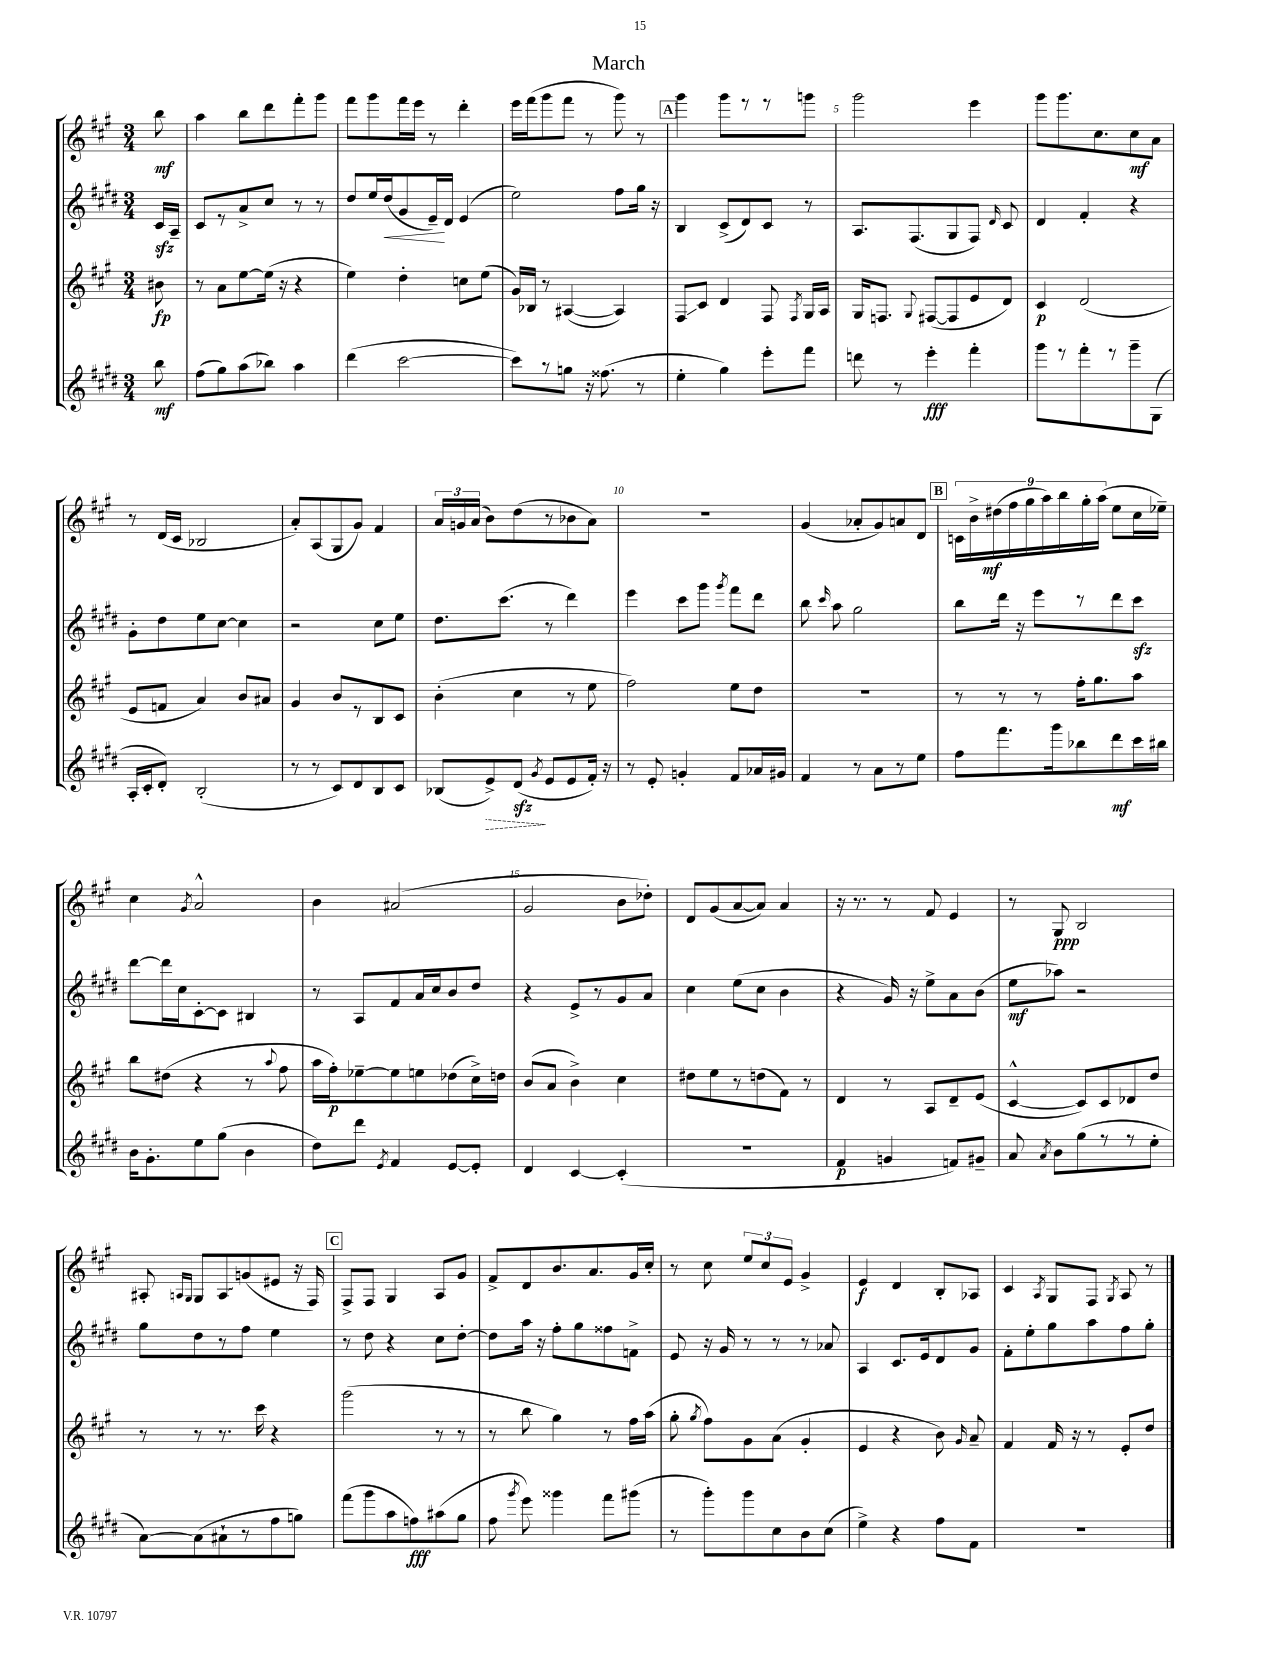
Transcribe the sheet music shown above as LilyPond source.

\header { title = "March" }
<<
\new StaffGroup <<
\new Staff = "s0" {
    \clef treble \key a \major \numericTimeSignature \time 3/4 \partial 8
    \autoBeamOff b''8\mf |
    a''4 b''8[ d'''8 fis'''8-. gis'''8] |
    fis'''8[ gis'''8 fis'''16 e'''16] r8 d'''4-. |
    e'''16[ fis'''16( gis'''8 fis'''8] r8 gis'''8) r8 |
    \mark \markup { \box "A" } gis'''4 gis'''8[ r8 r8 g'''8] |
    gis'''2 e'''4 |
    gis'''8[ gis'''8. cis''8. cis''8\mf a'8] |
    r8 d'16[( cis'16] bes2 |
    a'8[-.) a8( gis8 gis'8]) fis'4 |
    \tuplet 3/2 { a'16[ g'16 a'16]( } b'8[) d''8( r8 bes'8 a'8]) |
    R2. |
    gis'4( aes'8[-. gis'8) a'8 d'8] |
    \mark \markup { \box "B" } \tuplet 9/8 { c'16[ b'16-> dis''16\mf( fis''16 gis''16 a''16) b''16 gis''16-. a''16]( } e''8[ cis''16 ees''16]--) |
    cis''4 \acciaccatura { gis'8 } a'2-^ |
    b'4 ais'2( |
    gis'2 b'8[ des''8]-.) |
    d'8[ gis'8( a'8~ a'8]) a'4 |
    r16 r8. r8 fis'8 e'4 |
    r8 gis8\ppp b2 |
    ais8-. \grace { a16[ gis16] } gis8[ \once \override Glissando.style = #'zigzag a8\glissando g'8( eis'8] r16 fis16) |
    \mark \markup { \box "C" } fis8[-> fis8] gis4 a8[ gis'8] |
    fis'8[-> d'8 b'8. a'8. gis'16 cis''16]-. |
    r8 cis''8 \tuplet 3/2 { e''8[ cis''8 e'8] } gis'4-> |
    e'4\f d'4 b8[-. aes8] |
    cis'4 \acciaccatura { a8 } gis8[ fis8] \acciaccatura { gis8 } a8 r8 \bar "|." |
}
\new Staff = "s1" {
    \clef treble \key e \major \numericTimeSignature \time 3/4 \partial 8
    \autoBeamOff cis'16[\sfz a16]-- |
    cis'8[ r8 a'8-> cis''8] r8 r8 |
    dis''8[ e''16 dis''16\<( gis'8 e'16--\!) dis'16] e'4( |
    e''2) fis''8[ gis''16] r16 |
    \mark \markup { \box "A" } b4 cis'8[->( dis'8) cis'8] r8 |
    a8.[ fis8.( gis8 fis8]) \grace { dis'16 } cis'8 |
    dis'4 fis'4-. r4 |
    gis'8[-. dis''8 e''8 cis''8]~ cis''4 |
    r2 cis''8[ e''8] |
    dis''8.[ cis'''8.]( r8 dis'''4) |
    e'''4 cis'''8[ gis'''8] \acciaccatura { gis'''8 } fis'''8[ dis'''8] |
    b''8 \grace { cis'''16 } a''8 gis''2 |
    \mark \markup { \box "B" } b''8[ dis'''16] r16 e'''8[ r8 dis'''8 cis'''8]\sfz |
    dis'''8[~ dis'''16 cis''16 cis'8~-. cis'8] bis4 |
    r8 a8[ fis'8 a'16 cis''16 b'8 dis''8] |
    r4 e'8[-> r8 gis'8 a'8] |
    cis''4 e''8[( cis''8] b'4 |
    r4 gis'16) r16 e''8[-> a'8 b'8]( |
    e''8[\mf aes''8]) r2 |
    gis''8[ dis''8 r8 fis''8] e''4 |
    \mark \markup { \box "C" } r8 dis''8 r4 cis''8[ dis''8]~-. |
    dis''8[ a''16] r16 fis''8[-. gis''8 fisis''8 f'8]-> |
    e'8 r16 gis'16 r8 r8 r8 aes'8 |
    a4 cis'8.[ e'16 dis'8 gis'8] |
    fis'8[-. e''8-. gis''8 a''8 fis''8 gis''8]-. \bar "|." |
}
\new Staff = "s2" {
    \clef treble \key a \major \numericTimeSignature \time 3/4 \partial 8
    \autoBeamOff bis'8\fp |
    r8 a'8[ e''8~ e''16]( r16 r4 |
    e''4) d''4-. c''8[ e''8]( |
    gis'16[) bes16] r8 ais4~( ais4) |
    \mark \markup { \box "A" } fis8[\glissando cis'8] d'4 fis8 \acciaccatura { fis8 } gis16[ a16] |
    gis16[ f8.] \appoggiatura { gis8 } fis8[~( fis8 e'8 d'8]) |
    cis'4\p d'2( |
    e'8[ f'8] a'4) b'8[ ais'8] |
    gis'4 b'8[ r8 b8 cis'8] |
    b'4-.( cis''4 r8 e''8 |
    fis''2) e''8[ d''8] |
    R2. |
    \mark \markup { \box "B" } r8 r8 r8 fis''16[-. gis''8. a''8] |
    b''8[ dis''8]( r4 r8 \appoggiatura { a''8 } fis''8 |
    a''16[ fis''16-.\p) ees''8~-- ees''8 e''8 des''8( cis''16->) d''16] |
    b'8[( a'8] b'4->) cis''4 |
    dis''8[ e''8 r8 d''8( fis'8]) r8 |
    d'4 r8 a8[ d'8-- e'8]( |
    cis'4~-^ cis'8[) cis'8 des'8 d''8] |
    r8 r8 r8. cis'''16 r4 |
    \mark \markup { \box "C" } gis'''2( r8 r8 |
    r8 b''8 gis''4) r8 fis''16[ a''16]( |
    gis''8-. \acciaccatura { gis''8 } fis''8[) gis'8 a'8]( gis'4-. |
    e'4 r4 b'8) \grace { gis'16 } a'8-- |
    fis'4 fis'16 r16 r8 e'8[-. d''8] \bar "|." |
}
\new Staff = "s3" {
    \clef treble \key e \major \numericTimeSignature \time 3/4 \partial 8
    \autoBeamOff b''8\mf |
    fis''8[( gis''8) a''8( bes''8]) a''4 |
    dis'''4( cis'''2~ |
    cis'''8[) r8 g''8] r16 fisis''8.( r8 |
    \mark \markup { \box "A" } e''4-. gis''4) e'''8[-. fis'''8] |
    d'''8 r8 e'''4-.\fff fis'''4-. |
    gis'''8[ r8 fis'''8-. r8 gis'''8-- gis8]( |
    a16[-. cis'16-. dis'8]-.) b2-.( |
    r8 r8 cis'8[) dis'8 b8 cis'8] |
    bes8[( \once \override Hairpin.style = #'dashed-line e'8->\>) dis'8]\sfz\!( \acciaccatura { gis'8 } e'8[ e'8 fis'16]-.) r16 |
    r8 e'8-. g'4-. fis'8[ aes'16 gis'16] |
    fis'4 r8 a'8[ r8 e''8] |
    \mark \markup { \box "B" } fis''8[ fis'''8. gis'''16 bes''8 dis'''8\mf cis'''16 bis''16] |
    b'16[ gis'8.-. e''8 gis''8]( b'4 |
    dis''8[) dis'''8] \acciaccatura { e'8 } fis'4 e'8[~ e'8]-. |
    dis'4 cis'4~ cis'4-.( |
    R2. |
    fis'4\p g'4 f'8[) gis'8]-- |
    a'8 \acciaccatura { a'8 } b'8[ gis''8( r8 r8 e''8]-. |
    a'8[~) a'8( ais'8-! r8 fis''8 g''8]) |
    \mark \markup { \box "C" } fis'''8[( gis'''8 a''8 f''8\fff) ais''8( gis''8] |
    fis''8 \acciaccatura { gis'''8 } e'''8) gisis'''4 fis'''8[ gis'''8]( |
    r8 gis'''8[-.) gis'''8 cis''8 b'8 cis''8]( |
    e''4->) r4 fis''8[ fis'8] |
    R2. \bar "|." |
}
>>
>>
\layout { \context { \Score \override BarNumber.break-visibility = ##(#f #t #t) barNumberVisibility = #(every-nth-bar-number-visible 5) } }
